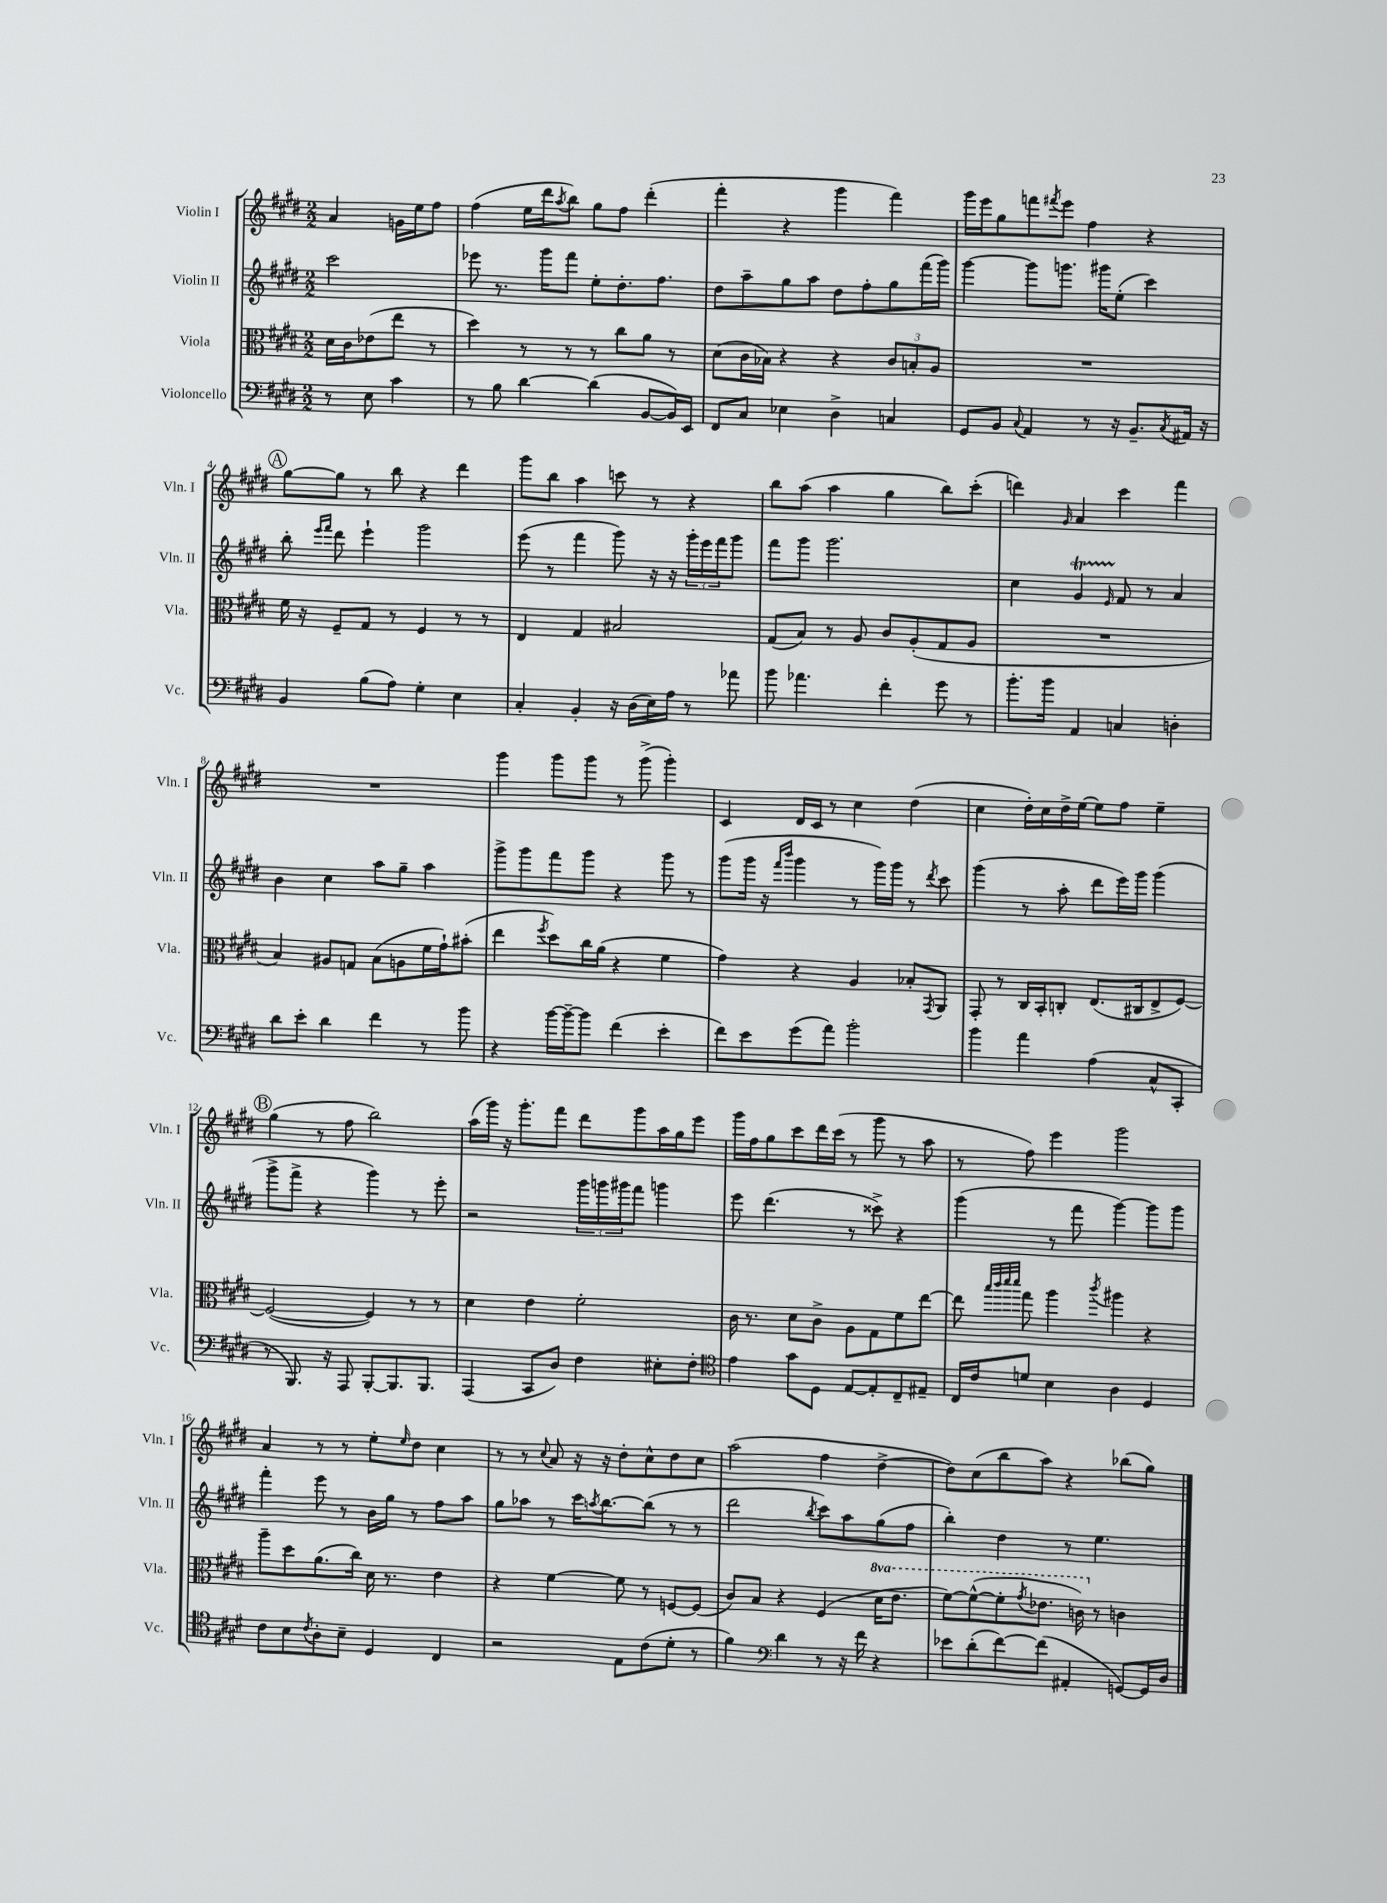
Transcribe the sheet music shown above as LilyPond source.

<<
\new StaffGroup <<
\new Staff = "s0" \with { instrumentName = "Violin I" shortInstrumentName = "Vln. I" } {
    \clef treble \key e \major \numericTimeSignature \time 2/2 \partial 2
    a'4 g'16 e''16 fis''8 |
    fis''4( e''16 dis'''16 \acciaccatura { a''8 } b''8) gis''8 fis''8 dis'''4-.( |
    fis'''4-. r4 gis'''4 fis'''4) |
    gis'''16 e'''16 gis''8 f'''8 \acciaccatura { fis'''8 } e'''8 fis''4 r4 |
    \mark \markup { \circle "A" } gis''8~ gis''8 r8 b''8 r4 dis'''4 |
    gis'''8 b''8 a''4 c'''8 r8 r4 |
    b''8 a''8( a''4 gis''4 b''8) cis'''8-.( |
    d'''4) \grace { gis'16 } a'4 cis'''4 fis'''4 |
    R1 |
    gis'''4 gis'''8 gis'''8 r8 gis'''8->( gis'''4-.) |
    cis'4 dis'16 cis'16 r8 cis''4 dis''4( |
    cis''4 dis''16-.) cis''16 dis''16-> e''16~ e''8 fis''8 e''4-- |
    \mark \markup { \circle "B" } gis''4( r8 fis''8 b''2) |
    a''16( gis'''16) r16 gis'''8.-. fis'''8 dis'''8 gis'''8 a''16 gis''16 e'''8 |
    gis'''16 fis''16 gis''8 cis'''8 dis'''16 cis'''16( r8 gis'''8 r8 a''8 |
    r8 fis''8) e'''4 gis'''2 |
    a'4 r8 r8 e''8-. \grace { e''16 } dis''8 cis''4 |
    r8 r8 \appoggiatura { cis''8 } a'8 r16 r16 dis''8-. cis''8-^ dis''8 cis''8 |
    a''2( fis''4 dis''4~-> |
    dis''8) cis''8( b''8 a''8) r4 bes''8( gis''8) \bar "|." |
}
\new Staff = "s1" \with { instrumentName = "Violin II" shortInstrumentName = "Vln. II" } {
    \clef treble \key e \major \numericTimeSignature \time 2/2 \partial 2
    cis'''2 |
    ees'''8 r8. gis'''16 fis'''8 e''8-. dis''8.-. fis''8. |
    dis''8 a''8-- gis''8 a''8 dis''8 fis''8-. gis''8 fis'''16( gis'''16) |
    gis'''4~ gis'''8 g'''8. gis'''16 e''8-.( cis'''4) |
    \mark \markup { \circle "A" } b''8-. \grace { e'''16 fis'''16 } dis'''8 e'''4-! gis'''2 |
    e'''8( r8 fis'''4 gis'''8) r16 r16 \tuplet 3/2 { gis'''16-. e'''16 fis'''16 } gis'''8 |
    fis'''8 gis'''8 gis'''2. |
    cis''4 gis'4\startTrillSpan \grace { e'16 } fis'8\stopTrillSpan r8 a'4 |
    b'4 cis''4 a''8 gis''8-- a''4 |
    gis'''8-> gis'''8 fis'''8 gis'''8 r4 gis'''8 r8 |
    gis'''8( gis'''16 r16 \grace { fis'''16 b'''16 } gis'''4 r8 gis'''16) gis'''16 r8 \acciaccatura { dis'''8 } cis'''8 |
    gis'''4( r8 a''8-. dis'''8 e'''16) gis'''16 gis'''4( |
    \mark \markup { \circle "B" } gis'''8-> fis'''8-> r4 gis'''4) r8 e'''8-. |
    r2 \tuplet 3/2 { gis'''16 g'''16 gis'''16 } fis'''8 g'''4 |
    e'''8 dis'''4.( r8 cisis'''8->) r4 |
    gis'''4( r8 fis'''8 gis'''4~) gis'''8 gis'''8 |
    fis'''4-. e'''8 r8 b'16 gis''16 r8 fis''8 a''8 |
    gis''8 aes''8 r8 cis'''16 \acciaccatura { a''8 } b''8.~ b''8( r8 r8 |
    dis'''2 \acciaccatura { b''8 } cis'''8) a''8 gis''8( fis''8 |
    b''4-.) dis''4 r8 e''4. \bar "|." |
}
\new Staff = "s2" \with { instrumentName = "Viola" shortInstrumentName = "Vla." } {
    \clef alto \key e \major \numericTimeSignature \time 2/2 \set Staff.ottavationMarkups = #ottavation-simple-ordinals \partial 2
    dis'16 cis'16 ees'8( e''8 r8 |
    dis''4) r8 r8 r8 cis''8 a'8 r8 |
    dis'8( cis'16 bes16) r4 r4 \tuplet 3/2 { cis'8 b8-. a8 } |
    R1 |
    \mark \markup { \circle "A" } fis'16 r16 fis8-- gis8 r8 fis4 r8 r8 |
    e4 gis4 bis2 |
    gis8( b8) r8 a8 cis'8 a8-.( gis8 a8 |
    R1 |
    b4) ais8 g8 b8( a8 fis'16 gis'16-!) bis'8-.( |
    e''4 \acciaccatura { fis''8 } dis''8) cis''16 a'16( r4 fis'4 |
    gis'4) r4 a4 bes8-. \acciaccatura { gis,8 } a,8 |
    gis,8-. r8 cis16 b,16-. c8-. e8.( cis16 e8-> fis8~) |
    \mark \markup { \circle "B" } fis2~( fis4) r8 r8 |
    dis'4 e'4 fis'2-. |
    cis'16 r8. dis'8 cis'8-> a8 gis8 fis'8 e''8~ |
    e''8 \grace { b''32 cis'''32 dis'''32 dis'''32 } gis''8 a''4 \acciaccatura { cis'''8 } ais''4 r4 |
    a''8-- dis''8 a'8.( cis''16) dis'16 r8. e'4 |
    r4 fis'4~ fis'8 r8 f8~ f8( |
    cis'8) b8 r4 fis4( \ottava #1 dis''16 e''8. |
    fis''8~) fis''8~-^( fis''8-. \acciaccatura { gis''8 } ees''8. c''16) \ottava #0 r8 c'4 \bar "|." |
}
\new Staff = "s3" \with { instrumentName = "Violoncello" shortInstrumentName = "Vc." } {
    \clef bass \key e \major \numericTimeSignature \time 2/2 \partial 2
    r8 e8 cis'4 |
    r8 b8 dis'4~ dis'4( b,8~ b,16) e,16 |
    fis,8 cis8 ees4 dis4-> c4 |
    gis,8 b,8 \appoggiatura { cis8 } a,4 r8 r16 b,8.-- \acciaccatura { cis8 } ais,16 r16 |
    \mark \markup { \circle "A" } b,4 b8( a8) gis4-. e4 |
    cis4-. b,4-. r16 dis16( e16) a16 r8 aes'8 |
    b'8 aes'4. fis'4-. gis'8 r8 |
    b'8.-. b'16 a,4 c4 d4-. |
    dis'8 e'8-. dis'4 fis'4 r8 b'8 |
    r4 b'16~ b'16~-- b'8 fis'4( e'4-. |
    fis'8) e'8 gis'8( a'8) b'2-. |
    b'4 a'4 a4( cis8-^ cis,8-. |
    \mark \markup { \circle "B" } r8 b,,8.) r16 a,,8 b,,8~-. b,,8. b,,8. |
    a,,4( cis,8 dis8) fis4 eis8-. fis8-. |
    \clef tenor e'4 gis'8 dis8 e8~ e8-. cis8-- eis8-- |
    cis16 cis'16 d'8 b4 a4 dis4 |
    cis'8 b8 \acciaccatura { cis'8 } a8-. b8-- dis4 cis4 |
    r2 e8 cis'8( dis'8-. r8 |
    fis'4) \clef bass dis'4 r8 r16 fis'16 r4 |
    ees'8 dis'8-.( fis'8~) fis'8( ais,4-. g,8~) g,16 dis16 \bar "|." |
}
>>
>>
